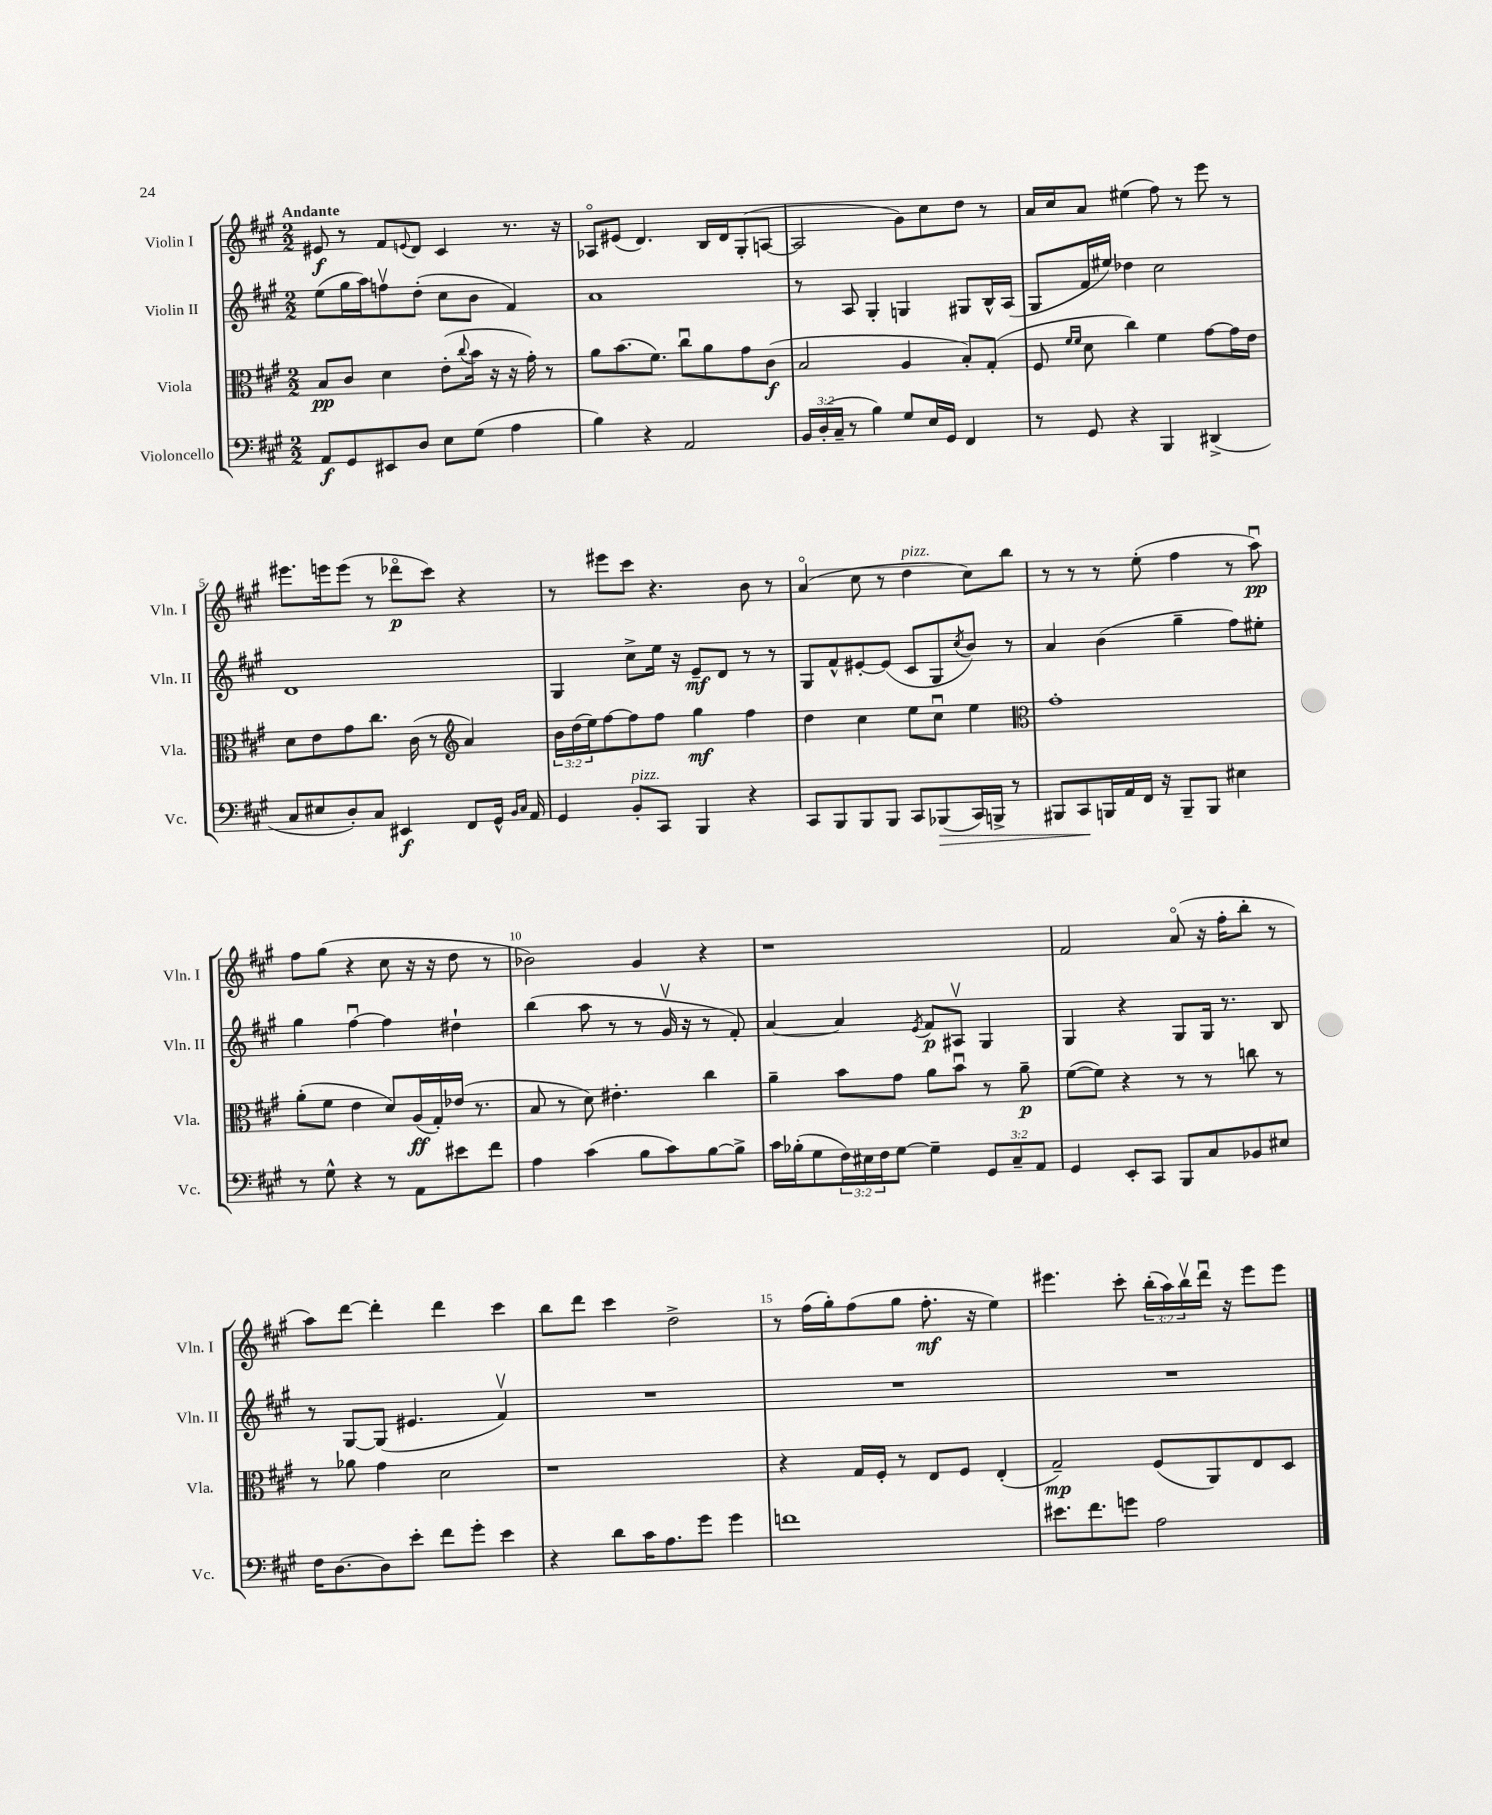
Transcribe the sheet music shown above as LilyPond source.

<<
\new StaffGroup <<
\new Staff = "s0" \with { instrumentName = "Violin I" shortInstrumentName = "Vln. I" } {
    \clef treble \key a \major \numericTimeSignature \time 2/2 \override Staff.TupletNumber.text = #tuplet-number::calc-fraction-text \tempo "Andante"
    eis'8\f r8 fis'8 \appoggiatura { e'8 } d'8 cis'4 r8. r16 |
    aes8\flageolet eis'8( d'4.) b16 d'16 gis8-.( a8~ |
    a2 gis'8) cis''8 d''8 r8 |
    a'16 cis''16 a'8 eis''4( fis''8) r8 e'''8 r8 |
    eis'''8. e'''16 e'''8( r8 des'''8\flageolet\p cis'''8) r4 |
    r8 eis'''8 cis'''8 r4. b'8 r8 |
    a'4\flageolet( cis''8 r8 d''4^\markup { \italic "pizz." } cis''8) b''8 |
    r8 r8 r8 e''8-.( fis''4 r8 a''8\downbow\pp) |
    fis''8 gis''8( r4 cis''8 r16 r16 d''8 r8 |
    bes'2) gis'4 r4 |
    r1 |
    fis'2 a'8\flageolet( r16 fis''16-. b''8-. r8 |
    a''8) d'''8~ d'''4-. d'''4 cis'''4 |
    b''8 d'''8 cis'''4 d''2-> |
    r8 fis''16( gis''16-.) fis''8( gis''8 fis''8.-.\mf r16 e''4) |
    eis'''4. cis'''8-. \tuplet 3/2 { b''16-.( a''16) b''16\upbow } d'''16\downbow r16 eis'''8 eis'''8 \bar "|." |
}
\new Staff = "s1" \with { instrumentName = "Violin II" shortInstrumentName = "Vln. II" } {
    \clef treble \key a \major \numericTimeSignature \time 2/2
    e''8( gis''16 a''16) f''8\upbow d''8-.( cis''8 b'8 fis'4) |
    a'1 |
    r8 a8 gis4-. g4 gis8 b16-^ a16( |
    gis8 fis'16 eis''16) des''4 cis''2 |
    d'1 |
    gis4 cis''8-> e''16 r16 e'8--\mf d'8 r8 r8 |
    gis8 fis'8-^ eis'8~-. eis'8( cis'8 gis8 \acciaccatura { cis''8 } b'8) r8 |
    a'4 b'4( gis''4-- fis''8) eis''8-. |
    gis''4 fis''4~\downbow fis''4 dis''4-! |
    b''4( a''8 r8 r8 gis'16\upbow r16 r8 fis'8-.) |
    a'4~ a'4 \acciaccatura { e'8 } fis'8\p ais8\upbow gis4 |
    gis4 r4 gis8 gis16 r8. b8 |
    r8 gis8~ gis8( eis'4. fis'4\upbow) |
    R1 |
    R1 |
    R1 \bar "|." |
}
\new Staff = "s2" \with { instrumentName = "Viola" shortInstrumentName = "Vla." } {
    \clef alto \key a \major \numericTimeSignature \time 2/2 \override Staff.TupletNumber.text = #tuplet-number::calc-fraction-text
    b8\pp cis'8 d'4 e'8-.( \appoggiatura { cis''8 } b'16 r16 r16 gis'16-.) r8 |
    a'8 b'8.( fis'8.) cis''8\downbow a'8 gis'8 cis'8\f( |
    b2 a4 b8-.) gis8-.( |
    fis8 \grace { fis'16 fis'16 } d'8 cis''4) fis'4 gis'8~ gis'16 e'16 |
    d'8 e'8 gis'8 cis''8. cis'16( r8 \clef treble a'4) |
    \tuplet 3/2 { b'16 d''16( e''16) } fis''8~ fis''8 fis''8 gis''4\mf fis''4 |
    d''4 cis''4 e''8 cis''8\downbow e''4 |
    \clef alto gis'1-. |
    a'8-.( fis'8 e'4 d'8) a16\ff( gis16-.) ees'16( r8. |
    b8 r8 d'8) eis'4.-. cis''4 |
    a'4-- b'8 gis'8 a'8 b'8\downbow r8 a'8--\p |
    fis'8~( fis'8) r4 r8 r8 c''8 r8 |
    r8 aes'8 gis'4 d'2 |
    r1 |
    r4 gis16 fis16-. r8 e8 fis8 e4-.( |
    gis2--\mp) fis8( a,8) e8 d8 \bar "|." |
}
\new Staff = "s3" \with { instrumentName = "Violoncello" shortInstrumentName = "Vc." } {
    \clef bass \key a \major \numericTimeSignature \time 2/2 \override Staff.TupletNumber.text = #tuplet-number::calc-fraction-text
    a,8\f gis,8 eis,8 d8 e8 gis8( a4 |
    b4) r4 a,2 |
    \tuplet 3/2 { b,16 d16-.( cis16-- } r8 b4) gis8 e16 gis,16 fis,4 |
    r8 gis,8 r4 b,,4 dis,4->( |
    cis8 eis8 d8-.) cis8 eis,4\f fis,8 gis,16-^ \grace { b,16 cis16 } a,16 |
    gis,4 b,8-.^\markup { \italic "pizz." } cis,8 b,,4 r4 |
    cis,8 b,,8 b,,8 b,,8 cis,8 bes,,8\>( cis,16) b,,16-> r8 |
    bis,,8 cis,8\! b,,16 a,16 fis,16 r16 b,,8-- b,,8 eis4 |
    r8 gis8-^ r4 r8 a,8 eis'8 fis'8 |
    a4 cis'4( b8 cis'8) b8~ b8-> |
    cis'16 bes16-.( gis8 \tuplet 3/2 { fis16) eis16 fis16 } gis8~ gis4-- \tuplet 3/2 { gis,8 cis8-- a,8 } |
    gis,4 e,8-. cis,8 b,,8 cis8 bes,8 eis8 |
    fis16 d8.~ d8 e'8-. fis'8 gis'8-. e'4 |
    r4 d'8 cis'16 a8. gis'8 gis'4 |
    f'1 |
    eis'8. fis'8. g'8 a2 \bar "|." |
}
>>
>>
\layout { \context { \Score \override BarNumber.break-visibility = ##(#f #t #t) barNumberVisibility = #(every-nth-bar-number-visible 5) } }
